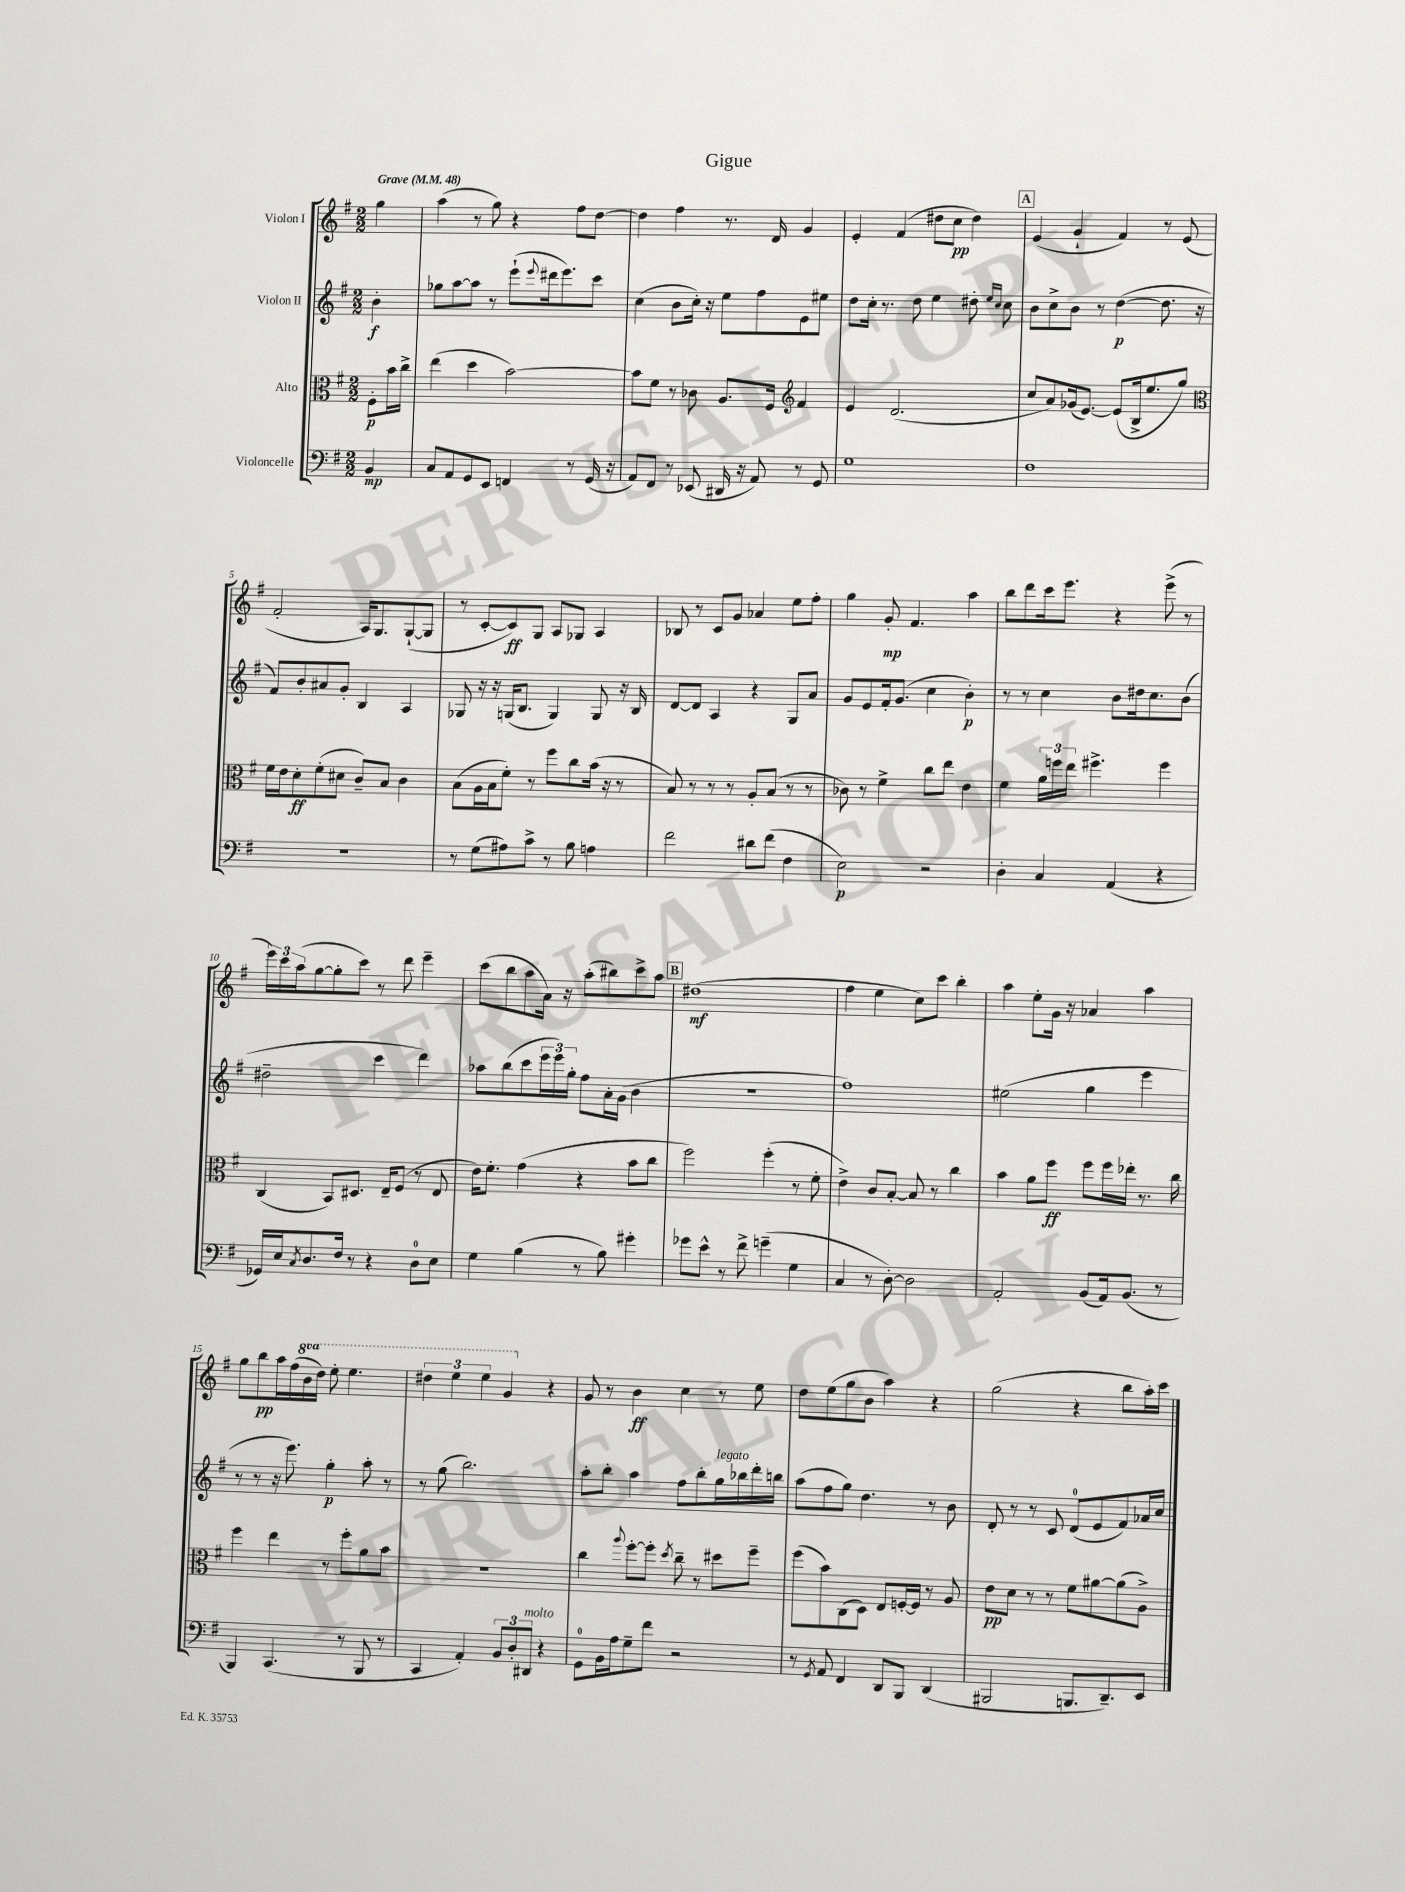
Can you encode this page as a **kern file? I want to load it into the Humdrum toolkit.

**kern	**kern	**kern	**kern
*staff4	*staff3	*staff2	*staff1
*clefF4	*clefC3	*clefG2	*clefG2
*k[f#]	*k[f#]	*k[f#]	*k[f#]
*M2/2	*M2/2	*M2/2	*M2/2
*MM48	*MM48	*MM48	*MM48
4BB	8F#'	4b'	4gg
.	16b	.	.
.	16cc^	.	.
=	=	=	=
8C	(4ee	8gg-	(4aa
8AA	.	[8aa	.
8GG	4dd	8aa]	8r
8EE	.	8r	8gg)
4FF	[2b)	(8eee`	4r
.	.	8qqeee	.
.	.	16ddd#	.
.	.	8.eee)	.
8r	.	.	8ff#
(16GG	.	8ccc	[8dd
16r	.	.	.
=	=	=	=
8AA)	8b]	(4cc	4dd]
8FF#	8f#	.	.
8r	8r	8b	4ff#
(8EE-	8c-	16cc')	.
.	.	16r	.
16DD#	8.A	8ee	8.r
16r	.	.	.
8AA)	.	8ff#	.
.	16F#	.	16d
*	*clefG2	*	*
8r	4f#	8e	4g
8GG	.	8ee#	.
=	=	=	=
1G	4e	8dd	4e'
.	.	16cc'	.
.	.	8.r	.
.	(2.d	.	(4f#
.	.	8dd	.
.	.	4ee	8dd#
.	.	.	8cc
.	.	8dd#'	4dd#)
.	.	16qqee	.
.	.	16qqcc	.
.	.	8cc	.
=	=	=	=
1F#	8cc	8b	(4e
.	8a)	8cc^	.
.	(16g-	8b	4g`
.	[8.e)	.	.
.	.	8r	.
.	(8e]	([4dd	4f#)
.	16B^	.	.
.	8.ee	.	.
.	.	8.dd]	8r
.	8gg)	.	(8e
.	.	16r	.
=	=	=	=
*	*clefC3	*	*
1r	16f#	8f#)	2f#'
.	16e	.	.
.	8d'	8b'	.
.	(8f#'	8a#	.
.	8d#	8g'	.
.	8c~)	4B	16A)
.	.	.	8.G
.	8B	.	.
.	4c	4A	([8G`
.	.	.	8G]
=	=	=	=
8r	(8B	8G-	8r
(8G	16A	16r	[8c'
.	16B	16r	.
8A#)	8f#')	(16G	8c])
.	.	8.B	.
8c^	8r	.	8G
8r	8ff#	4G)	8A
8B	8cc	.	8G-
4A	(16b	8G	4A
.	16r	.	.
.	8r	16r	.
.	.	16B	.
=	=	=	=
2f#	8B)	[8d	8B-
.	8r	8d]	8r
.	8r	4A	8c
.	8r	.	8g
8d#	8A'	4r	4a-
(8f#	(8B	.	.
4F#	8r	8G	8ee
.	8r	8a	8ff#'
=	=	=	=
2E)	8c-)	8g	4gg
.	8r	8e	.
.	4f#^	16f#'	8g'
.	.	(8.g	.
.	.	.	4.f#
2r	8cc	4cc	.
.	8ee	.	.
.	4e	4b')	4aa
=	=	=	=
4D'	4f#	8r	8bb
.	.	8r	8ddd
4C	24a	4cc	16ccc
.	24ff	.	.
.	.	.	8.eee
.	24ee	.	.
.	4.ff#^	.	.
(4AA	.	8b	4r
.	.	16dd#	.
.	.	8.cc	.
4r	4ff#	.	(8eee^
.	.	(8b	8r
=	=	=	=
16GG-)	(4C	2dd#~	24eee)
.	.	.	24ccc
16E	.	.	.
.	.	.	(24aa
8qC	.	.	.
8.D	.	.	[8gg
.	8BB)	.	8gg']
16F#	.	.	.
8r	8.D#	.	8ccc)
4r	.	4ccc	8r
.	16E~	.	.
.	(8F#	.	8ddd
8D	8r	4ddd)	4eee~
8E	8E	.	.
=	=	=	=
4G	16e)	8aa-	(8ccc
.	8.f#'	.	.
.	.	(8bb	8bb
(4B	(4g	8ccc	8aa
.	.	24eee	16a)
.	.	24eee)	.
.	.	.	16r
.	.	24gg'	.
8r	4r	8ff#	(8aa'
8B)	.	16a'	8bb#)
.	.	(16g	.
4g#'	8b	4b	8ccc^
.	8cc	.	8aa
=	=	=	=
8g-	2ff#)	1r	(1dd#
8e^^	.	.	.
8r	.	.	.
8f#^	.	.	.
(4g~	(4ff#'	.	.
4G	8r	.	.
.	8f#'	.	.
=	=	=	=
4C	4e^)	1ff#)	4ff#
8r	8c	.	4ee
[8D')	[8B'	.	.
2D]	8B]	.	8cc)
.	8r	.	8ccc
.	4cc	.	4bb'
=	=	=	=
2AA'	4b	(2ee#	4aa
.	8a	.	8ee'
.	8ff#	.	16g
.	.	.	16r
(8BB	8ff#	4gg	4a-
16AA)	16ff#	.	.
(8.BB	16ee-'	.	.
.	8.r	4eee	4aa
8r	.	.	.
.	16cc	.	.
=	=	=	=
4BBB)	4ff#	8r	8gg
.	.	8r	8bb
(4.CC	4ee	16r	16aa
.	.	8.eee)	(16ff#
.	.	.	16bb
.	.	.	16ddd)
.	8r	4gg'	8eee'
8r	8ff#'	.	4.eee
8BBB	8a	8aa'	.
8r	8b	8r	.
=	=	=	=
4CC	1r	8r	6ddd#
.	.	(8gg	.
.	.	.	6eee
4AA')	.	2.bb)	.
.	.	.	6eee
12BB	.	.	4gg
12D'	.	.	.
12DD#	.	.	.
4r	.	.	4r
=	=	=	=
8GG	4cc	8aa'	8g
16BB	.	8bb'	8r
16A	.	.	.
.	8qqaa	.	.
8G~	[8ff#'	4aa	4b
8f#	8ff#']	.	.
.	8qdd	.	.
2r	8cc~	8ff#	4cc
.	8r	8bb'	.
.	8dd#	16gg	8r
.	.	16bb-	.
.	8ff#~	16ddd'	8ee
.	.	16bb	.
=	=	=	=
8r	(8ff#	(8aa	8dd
8qGG	.	.	.
8AA	8b)	8ff#	(8ee
4FF#	(8C	8gg)	8gg
.	8D)	4.dd	8b
8DD	8E	.	4aa)
8BBB	[16F'	.	.
.	16F]	.	.
(4DD	8r	8r	4r
.	8A	8b	.
=	=	=	=
2BBB#	8e	8d'	(2gg
.	8d	8r	.
.	8r	8r	.
.	8r	8c	.
8.BBB	8f#	(8d	4r
.	[8a#	8e	.
8.DD~)	.	.	.
.	(8a#]	8f#)	8bb
8EE	8A^)	16a-	16aa')
.	.	16cc	16ccc
==	==	==	==
*-	*-	*-	*-
